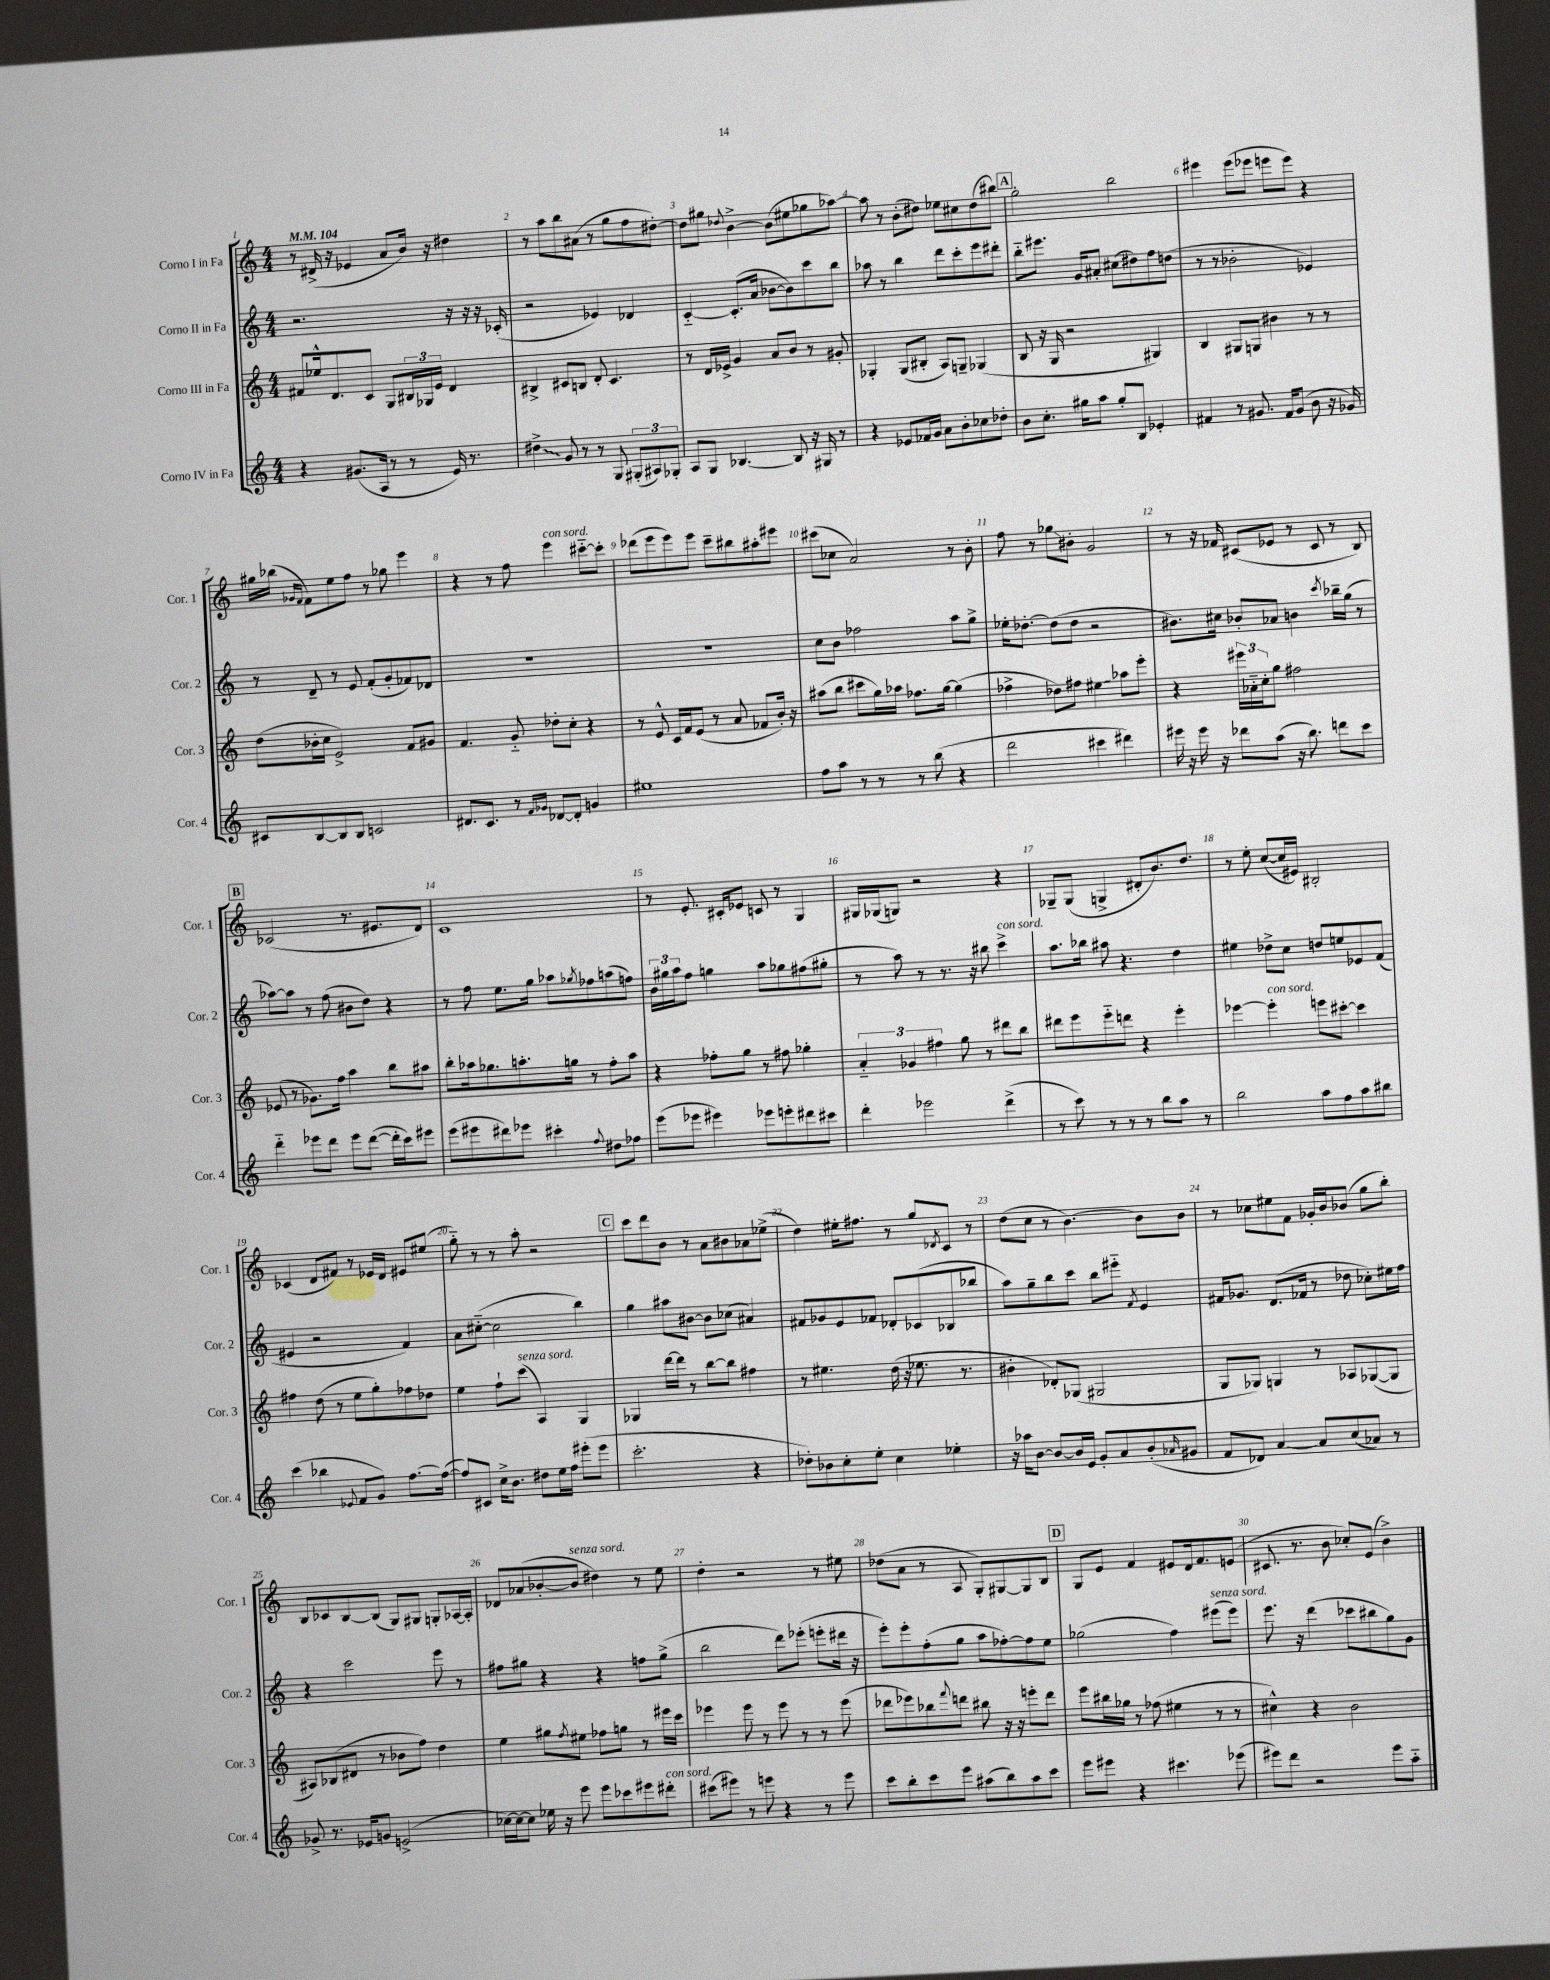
<<
\new StaffGroup <<
\new Staff = "s0" \with { instrumentName = "Corno I in Fa" shortInstrumentName = "Cor. 1" } {
    \clef treble \key c \major \numericTimeSignature \time 4/4 \tempo 4 = 104
    r8 dis'16->( r16 ees'4 a'8 b'16) r16 dis''4 |
    r8 a''8 b''8 ais'8( r8 g''8 f''8 dis''8~-.) |
    dis''8 gis''8 \appoggiatura { des''8 } b'4~-> b'8( eis''8 ges''8 aes''8~) |
    aes''8 r8 b'8-.( dis''8) ees''8 cis''8 dis''8( bis''8) |
    \mark \markup { \box "A" } g''2-. b''2 |
    eis'''4 eis'''8( ees'''8 e'''8 e'''8) r4 |
    gis''16 bes''16( \grace { ges'16 f'16 } f'8) e''8 f''8 r8 ges''8 e'''4 |
    r4 r8 f''8 e'''4^\markup { \italic "con sord." } cis'''8~-_ cis'''8-. |
    des'''8( e'''8 e'''8) e'''8 c'''8-- bis''8 ais''8-. eis'''8 |
    cis'''8( ces''8 a'2) r8 b'8-. |
    f''8 r8 ges''8\glissando bis'8-. g'2 |
    r8 r16 fes'16 cis'8( ees'8 r8 cis'8 r8 b8) |
    \mark \markup { \box "B" } ces'2( r8. eis'8. d'8) |
    c'1 |
    r8 e'8.-. cis'16-. ees'8 c'8 r8 g4 |
    gis16 ges16( g8) r2 r4 |
    ges8-- ges8( g4-> dis'8-. b'8.) d''8. |
    r8 e''8-. c''8~( c''16 eis'16) bis2-. |
    ces'4( d'8 fis'8) r8 ees'16 d'16 eis'8 eis''8( |
    g''8-_) r8 r8 a''8-. r2 |
    \mark \markup { \box "C" } c'''8 d'''8 b'8 r8 a'8 bis'8 aes'8 ees''8->( |
    d''4) eis''16-. fis''8. r8 g''8 \acciaccatura { des'8 } c'8 r8 |
    d''8( c''8 r8 b'4.~) b'8 b'8 |
    r8 ces''8 eis''8 f'8 ges'16-. b'16 bes'8( g''8 b''8-.) |
    b8 ces'8 b8~ b8( g8) gis8 g8-. aes16~ aes16-. |
    des'8 aes'8( bes'8~-. bes'8^\markup { \italic "senza sord." } dis''4) r8 e''8 |
    d''4-. r2 r8 eis''8 |
    des''8( a'8 r8 a8 g8-.) gis8~ gis8 b8 |
    \mark \markup { \box "D" } g8 e'8 f'4 eis'8 d'16 f'8. e'8( |
    cis'8. r8. b'8 ces''8-.) e'8( b'4->) \bar "|." |
}
\new Staff = "s1" \with { instrumentName = "Corno II in Fa" shortInstrumentName = "Cor. 2" } {
    \clef treble \key c \major \numericTimeSignature \time 4/4
    r2. r16 r16 r16 ces'16-.( |
    r2 ees'4) des'4 |
    c'4~-_ c'8.-.( a'16 bes'8~ bes'8) c'''8 b''8 |
    aes''8 r8 b''4 d'''8 c'''8-. e'''8 dis'''8-. |
    \mark \markup { \box "A" } b''8-_ eis'''8. g'16 ais'8-. cis''8( dis''8) f''8 d''8( |
    r8 r8 bes'2-. ees'4) |
    r8 d'8-- r8 e'8 f'8-.( g'8-. fes'8) des'8 |
    R1 |
    R1 |
    c''8 b'8 fes''2 a''8 g''8-> |
    ees''16-. des''8.~-. des''8( des''8 r2 |
    bis'8.) cis''16 bes'8-. aes'8 b'4 \acciaccatura { c'''8 } bes''16-- g''16( r8 |
    \mark \markup { \box "B" } aes''8~) aes''8 r8 f''8( bis'8 d''8) r4 |
    r8 f''8 e''8. g''16 aes''8 \acciaccatura { ges''8 } fes''8 a''8( f''8) |
    \tuplet 3/2 { b'16 gis''16 a''16 } f''8 g''4 a''8 ges''8 fis''8( gis''8-. |
    r8 a''8) r8 r8. r16 bis''8 c'''4->^\markup { \italic "con sord." } |
    a''8. bes''16 ais''8 r4. d''4 |
    eis''4 des''8-> c''8 d''8 e''8 ees'8 f'8( |
    eis'4 r2 f'4) |
    a'8 cis''8~-_( cis''2 b''4) |
    \mark \markup { \box "C" } g''4 ais''8 bis'8~ bis'8 ces''8( ais'4) |
    fis'8 ges'8 e'8 fes'8 des'8-. ces'8( bes8 bes''8 |
    a''8) g''8-- b''8 c'''8 b''8 eis'''8-_ \acciaccatura { f'8 } e'4 |
    fis'16 ges'8. d'8.( fes'16 r8 des''8 ces''8-.) eis''16 f''16 |
    r4 c'''2 e'''8 r8 |
    fis''8 gis''8 r4 r4 f''8 gis''8->( |
    b''2 d'''8) ees'''8-.( e'''8-. dis'''16 r16 |
    e'''8-.) e'''8-. f''8-.( g''8 a''8 fes''8~-.) fes''8 e''8 |
    \mark \markup { \box "D" } ges''2( f''4) eis'''8^\markup { \italic "senza sord." }( eis'''8) |
    e'''8. r16 d'''4( ces'''8 bis''8 g''8) g'8 \bar "|." |
}
\new Staff = "s2" \with { instrumentName = "Corno III in Fa" shortInstrumentName = "Cor. 3" } {
    \clef treble \key c \major \numericTimeSignature \time 4/4
    fis'8 ees''16-^ d'8. c'8 g8 \tuplet 3/2 { bis16 ges16 e'16 } d'4 |
    bis4-> cis'8 b8 d'8-. cis'4. |
    r8 d'16 ees'16-> g'4 a'8 b'8 r8 gis'8-. |
    ges4-. ges8( bis8-. a8) g8-- ges4( |
    \mark \markup { \box "A" } b8 r16 g16 r2 gis4) |
    b4 gis8 g8 bis'4 r8 r8 |
    d''8( bes'16-. c''16 e'2->) f'8 gis'8 |
    f'4. g'8-_ des''8-. c''8-. r4 |
    r8 e'8-^ c'16 f'16 e'8( r8 a'8 fes'8 b'16-.) r16 |
    ais''8( b''8 cis'''8 g''16) aes''16 fes''8. g''16~ g''4( |
    fes''4-> des''8) fis''8 \once \override Glissando.style = #'zigzag eis''4\glissando aes''8 e'''8-. |
    r4 \tuplet 3/2 { eis'''16 aes'16-_ c''16-. } g''8 fis''2 |
    \mark \markup { \box "B" } ees'8( r8 ges'8.) f''16 a''4 b''8 ais''8 |
    b''8-. aes''16 ges''8. a''8.-. g''16 r8 f''8-. a''8 |
    r4 fes''8-. g''8 r8 fis''8 ges''4-. |
    \tuplet 3/2 { a'4-_ ges'4 fis''4 } g''8 r8 dis'''8 b''8 |
    dis'''8 e'''8 e'''8-_ d'''8 r4 e'''4-. |
    ees'''4~ ees'''4-.^\markup { \italic "con sord." } e'''8 cis'''8~-. cis'''4 |
    fis''4 d''8( r8 e''8 g''8-.) fes''8 des''8 |
    e''4 f''8-! c'''8^\markup { \italic "senza sord." }( a4) g4 |
    \mark \markup { \box "C" } ges4 d'''16~ d'''16 r8 b''8~ b''8 fis''4 |
    r8 eis''4. d''16( r16 ees''8. r8. |
    bis'4-. des'8-.) ges8( gis2 |
    g8 ges8) g4 r8 aes8 ges8~( ges8 |
    ais8) bes8( dis'8 r8 bes'8 f''8) d''4 |
    e''4 gis''8 \acciaccatura { f''8 } eis''8 fes''8 g''8 r8 eis'''16 c'''16 |
    ees'''4 ees'''8 r8 ees'''8 r8 r8 ees'''8( |
    des'''8 ees'''8) bes''8 \appoggiatura { f'''8 } d'''8 bis''8 r16 r16 e'''8-. d'''8 |
    \mark \markup { \box "D" } e'''8 bis''16 ges''16 r8 fes''8( eis''4 r8 r8 |
    cis''4-^) r4 b'2 \bar "|." |
}
\new Staff = "s3" \with { instrumentName = "Corno IV in Fa" shortInstrumentName = "Cor. 4" } {
    \clef treble \key c \major \numericTimeSignature \time 4/4
    r4 gis'8.( a16 r8 r8 e'16) r8. |
    \once \override Glissando.style = #'zigzag dis''4->\glissando g'8 r8 r8 g8 \tuplet 3/2 { gis8-.( ais8) ges8-. } |
    a8 g8 bes4.~ bes8 r16 gis16 r8 |
    r4 ees'8 fes'16 g'16 a'8 b'8-. ces''8 des''8-. |
    \mark \markup { \box "A" } b'8 c''8.-. gis''16 a''8 gis''8-. b8 ees'4-. |
    fis'4 r8 gis'8. fis'16 gis'8( b'8 r16 ges'16) |
    cis'8 b8~ b8 b8 c'2 |
    dis'8. c'8. r8 \grace { f'16 ges'16 } des'8~ des'8-. g'4 |
    eis''1 |
    f''8 a''8 r8 r8 r8 b''8( r4 |
    d'''2 cis'''4 dis'''4) |
    eis'''16 r16 eis'''16 r16 des'''8 a''8( r16 b''8.) d'''8 c'''8 |
    \mark \markup { \box "B" } d'''4-_ ees'''8 d'''8 ees'''8 d'''8~( d'''16-. c'''16) eis'''8 |
    e'''8( eis'''8 dis'''8) ees'''8 cis'''4-. \appoggiatura { f''8 } dis''8 fes''8 |
    e'''8( ees'''8 eis'''4) ees'''8 e'''8-. dis'''8 cis'''8 |
    d'''4-. ees'''2 d'''4->( |
    r8 c'''8) r8 r8 r8 b''8 a''8 r8 |
    b''2 a''8 f''8 a''8 bis''8 |
    c'''4( bes''4 \appoggiatura { ees'8 } f'8 g'8) f''8.~ f''16~( |
    f''8) cis'8 c''16-> b'8. dis''8 e''16 f''16 eis'''8-.( eis'''8 |
    \mark \markup { \box "C" } c'''2.-. r4 |
    des''8-.) bes'8 c''8-. e''8-. c''4 ees''4-. |
    r16 aes''16 b'8~ b'8~ b'16 e'16 g'8-. a'8 b'8-.( \grace { aes'16 } gis'8 |
    f'8 des'8) a'4~ a'8 c''8( aes'8) r8 |
    ges'8-> r8. ees'16 g'8 e'2->( |
    ces''16~) ces''16~ ces''8 ees''16 r16 e'''8 e'''8 ces'''8 eis'''8 dis'''8-.^\markup { \italic "con sord." } |
    cis'''8( eis'''8) r8 e'''8 r4 r8 e'''8 |
    c'''8 b''8-. c'''8 e'''8 ais''8( b''8) ais''8 c'''8 |
    \mark \markup { \box "D" } e'''8 eis'''8 r4 cis'''4. ees'''8( |
    eis'''8) d'''8 r2 eis'''8 a''8-_ \bar "|." |
}
>>
>>
\layout { \context { \Score \override BarNumber.break-visibility = ##(#f #t #t) barNumberVisibility = #all-bar-numbers-visible } }
